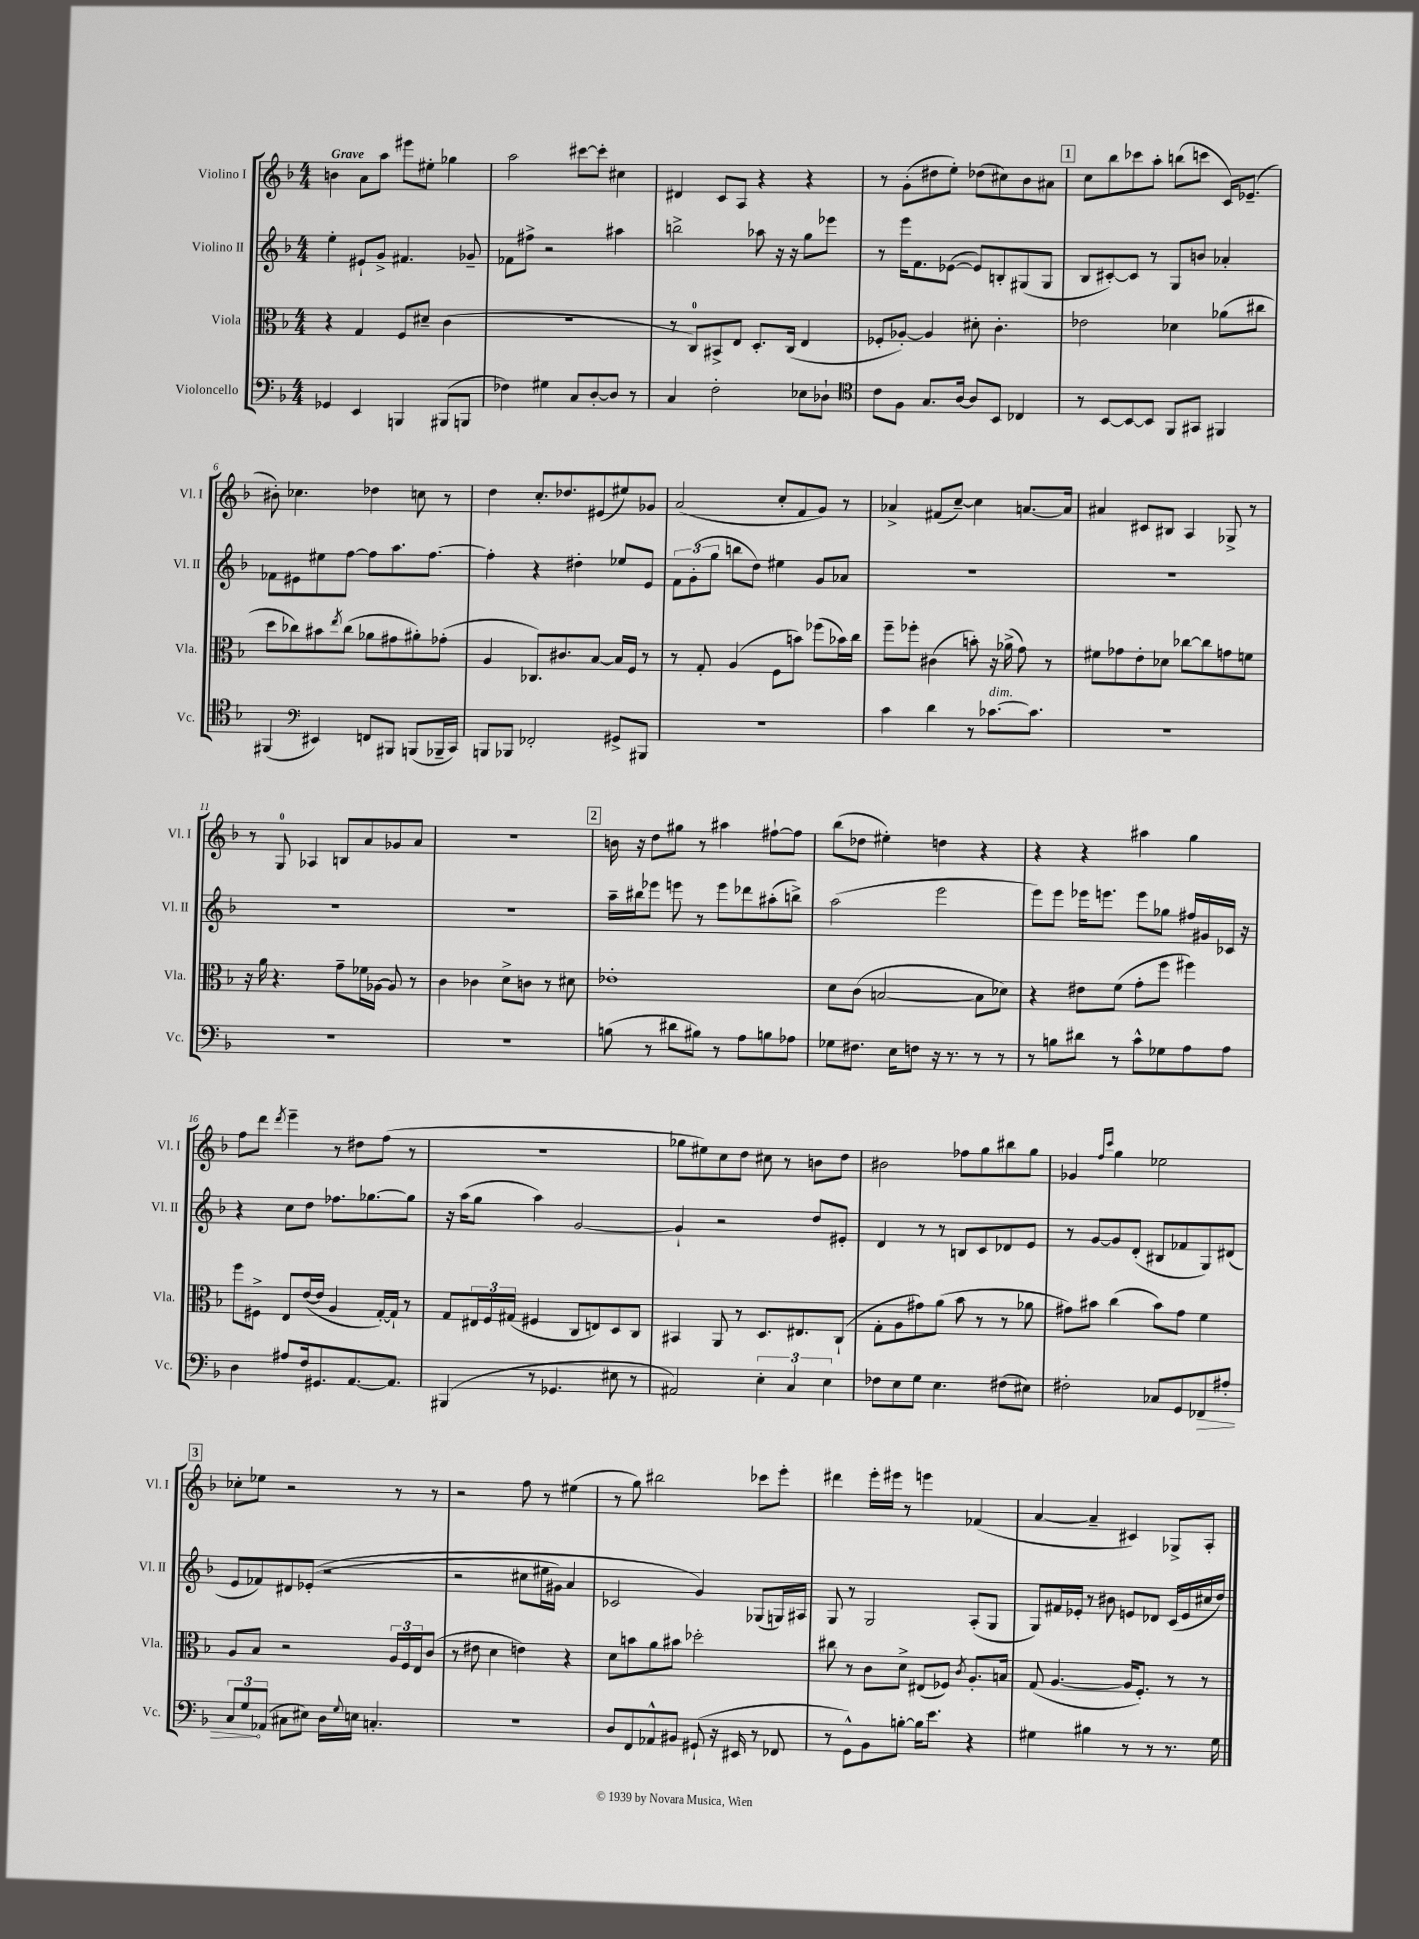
<<
\new StaffGroup <<
\new Staff = "s0" \with { instrumentName = "Violino I" shortInstrumentName = "Vl. I" } {
    \clef treble \key f \major \numericTimeSignature \time 4/4 \tempo "Grave"
    b'4 a'8 a''8 eis'''8 eis''8-. ges''4 |
    a''2 cis'''8~ cis'''8-. cis''4 |
    dis'4 c'8 a8 r4 r4 |
    r8 g'8-.( dis''8 e''8-.) des''8( cis''8) bes'8 ais'8 |
    \mark \markup { \box "1" } c''8 bes''8 ces'''8 a''8-. b''8( c'''8 c'16) ees'8.--( |
    bis'8-.) ces''4. des''4 c''8 r8 |
    d''4 c''8.-. des''8. eis'8( eis''8) ges'8 |
    a'2( c''8-. f'8 g'8) r8 |
    aes'4-> fis'8( c''8~--) c''4 a'8.~ a'16 |
    ais'4 cis'8 bis8 a4 ges8-> r8 |
    r8 g8-0 aes4 b8 a'8 ges'8 a'8 |
    R1 |
    \mark \markup { \box "2" } b'16 r16 d''8 gis''8 r8 ais''4 fis''8~-! fis''8 |
    bes''8( des''8 eis''4-.) d''4 r4 |
    r4 r4 ais''4 g''4 |
    f''8 d'''8 \acciaccatura { d'''8 } e'''4-- r8 dis''8 f''8( r8 |
    R1 |
    ges''8 eis''8) c''8 d''8 cis''8 r8 b'8 d''8 |
    bis'2 fes''8 g''8 bis''8 g''8 |
    ges'4 \grace { f''16 c'''16 } g''4 ees''2 |
    \mark \markup { \box "3" } ces''8-. ees''8 r2 r8 r8 |
    r2 f''8 r8 eis''4( |
    r8 g''8) bis''2 ces'''8 e'''8-. |
    dis'''4 e'''16-. eis'''16 r8 e'''4 fes'4( |
    a'4~ a'4-- cis'4) ges8-> a8-. \bar "|." |
}
\new Staff = "s1" \with { instrumentName = "Violino II" shortInstrumentName = "Vl. II" } {
    \clef treble \key f \major \numericTimeSignature \time 4/4
    e''4-. eis'8-! g'8-> fis'4. ges'8-- |
    fes'8 fis''8-> r2 ais''4 |
    b''2-> aes''8 r16 r16 g''8 ees'''8 |
    r8 e'''16 f'8. ees'8~( ees'8) b8-. gis8( gis8 |
    \mark \markup { \box "1" } bes8 cis'8~-.) cis'8 r8 g8 b'8 aes'4-. |
    fes'8 eis'8 eis''8 f''8~ f''8 a''8. f''8.~ |
    f''4-. r4 dis''4-. ees''8 e'8 |
    \tuplet 3/2 { f'8 g'8-.( g''8 } b''8 d''8) eis''4 g'8 aes'8 |
    R1 |
    R1 |
    R1 |
    R1 |
    \mark \markup { \box "2" } a''16-- bis''16 ees'''8 e'''8 r8 e'''8 des'''8 ais''8-.( b''8->) |
    a''2( e'''2 |
    e'''8) e'''8 ees'''16 e'''8. e'''8 ges''8 fis''16 gis'16 ces'16 r16 |
    r4 c''8 d''8 fes''8. ges''8.~ ges''8 |
    r16 a''16( g''8 a''4) g'2~ |
    g'4-! r2 d''8 eis'8-. |
    d'4 r8 r8 b8 c'8 des'8 e'8 |
    r8 g'8~ g'8 d'8-.( bis8 fes'8 g8) dis'8( |
    \mark \markup { \box "3" } e'8 fes'8) dis'8 ees'8-.(\( r2 |
    r2 cis''8 eis''16 gis'16) a'4 |
    ces'2 g'4\) ges8( g16) ais16 |
    g8 r8 g2 a8-.( g8 |
    g8) fis'16 ees'16-. r8 bis'8 e'8 des'8 c'16( e'16 cis''16 d''16) \bar "|." |
}
\new Staff = "s2" \with { instrumentName = "Viola" shortInstrumentName = "Vla." } {
    \clef alto \key f \major \numericTimeSignature \time 4/4
    r4 g4 f8 dis'8-- c'4( |
    R1 |
    r8 c8-0) bis,8-> e8 d8.-. c16( e4 |
    fes8-. aes8~-.) aes4 dis'8-. c'4.-. |
    \mark \markup { \box "1" } ees'2 des'4 aes'8( cis''8 |
    d''8 ces''8) bis'8 \acciaccatura { e''8 } ces''8( aes'8 gis'8 ais'8-.) ges'8-.( |
    a4 ces8.) cis'8. bes8~ bes16 f16 r8 |
    r8 g8-. a4( f8 b'8) fes''8( bes'16) c''16 |
    f''8-- fes''8-. cis'4( b'8-.) r16 aes'16->( g'8) r8 |
    fis'8 ges'8 e'8-. des'8 ces''8~ ces''8 g'8 f'8 |
    r16 a'16 r4. g'8-- fes'16 aes16~ aes8 r8 |
    c'4 ces'4 d'8-> c'8 r8 dis'8 |
    \mark \markup { \box "2" } ees'1-. |
    d'8 c'8( b2~ b8 des'8) |
    r4 eis'8 f'8( g'8-. f''8 fis''4) |
    f''8 fis8-> e8 e'16~( e'16 a4 g16~-.) g16-! r8 |
    g8 \tuplet 3/2 { eis16 f16 gis16( } fis4 c8 e8) d8 c8 |
    bis,4 a,8 r8 d8. eis8. c8-!( |
    g8-. a8 gis'8) a'8( bes'8 r8 r8 aes'8 |
    gis'8) bis'8 c''4( bis'8) gis'8 f'4 |
    \mark \markup { \box "3" } a8 bes8 r2 \tuplet 3/2 { a16 f16 e16 } c'8( |
    r8 eis'8 d'4 e'4) r4 |
    d'8 b'8 a'8 bis'8 des''2-. |
    cis''8 r8 c'8 d'8-> eis8( fes8) \acciaccatura { c'8 } a8.-. b16 |
    g8( a4.~ a16 f8.-.) r8 r8 \bar "|." |
}
\new Staff = "s3" \with { instrumentName = "Violoncello" shortInstrumentName = "Vc." } {
    \clef bass \key f \major \numericTimeSignature \time 4/4
    ges,4 e,4 b,,4 bis,,8( b,,8 |
    fes4) gis4 c8 d8~-. d8 r8 |
    c4 f2-. ees8 des8-! |
    \clef tenor c'8 f8 g8. a16~ a8 bes,8 ces4 |
    \mark \markup { \box "1" } r8 bes,8~ bes,8~ bes,8 f,8 gis,8 fis,4 |
    fis,4( \clef bass eis,4) f,8 bis,,8 b,,8( bes,,16-- c,16) |
    b,,8 bes,,8 fes,2-. gis,8-> bis,,8 |
    R1 |
    c'4 d'4 r8 ces'8.~^\markup { \italic "dim." } ces'8. |
    R1 |
    R1 |
    R1 |
    \mark \markup { \box "2" } b8( r8 dis'8 bis8) r8 a8 b8 aes8 |
    ges8 fis8. e16 f8 r16 r8. r8 r8 |
    r8 b8 dis'8 r8 c'8-^ ges8 a8 a8 |
    d4 ais8 f16 gis,8. a,8.~ a,8. |
    bis,,4( r8 ges,4. eis8 r8 |
    ais,2) \tuplet 3/2 { e4-. c4 e4 } |
    fes8 e8 g8 e4. fis8( eis8) |
    fis2-. ces8 g,8 \once \override Hairpin.circled-tip = ##t fes,8\> ais8-. |
    \mark \markup { \box "3" } \tuplet 3/2 { c8 g8\! aes,8( } cis8 eis8) d16 \appoggiatura { g8 } e16 c4.-. |
    R1 |
    d8 f,8 aes,8-^ bis,8 gis,8-!( r16 eis,16 r8 fes,8 |
    r8 g,8-^) bes,8 b8~-. b16 e'8. r4 |
    gis4 bis4 r8 r8 r8. gis16 \bar "|." |
}
>>
>>
